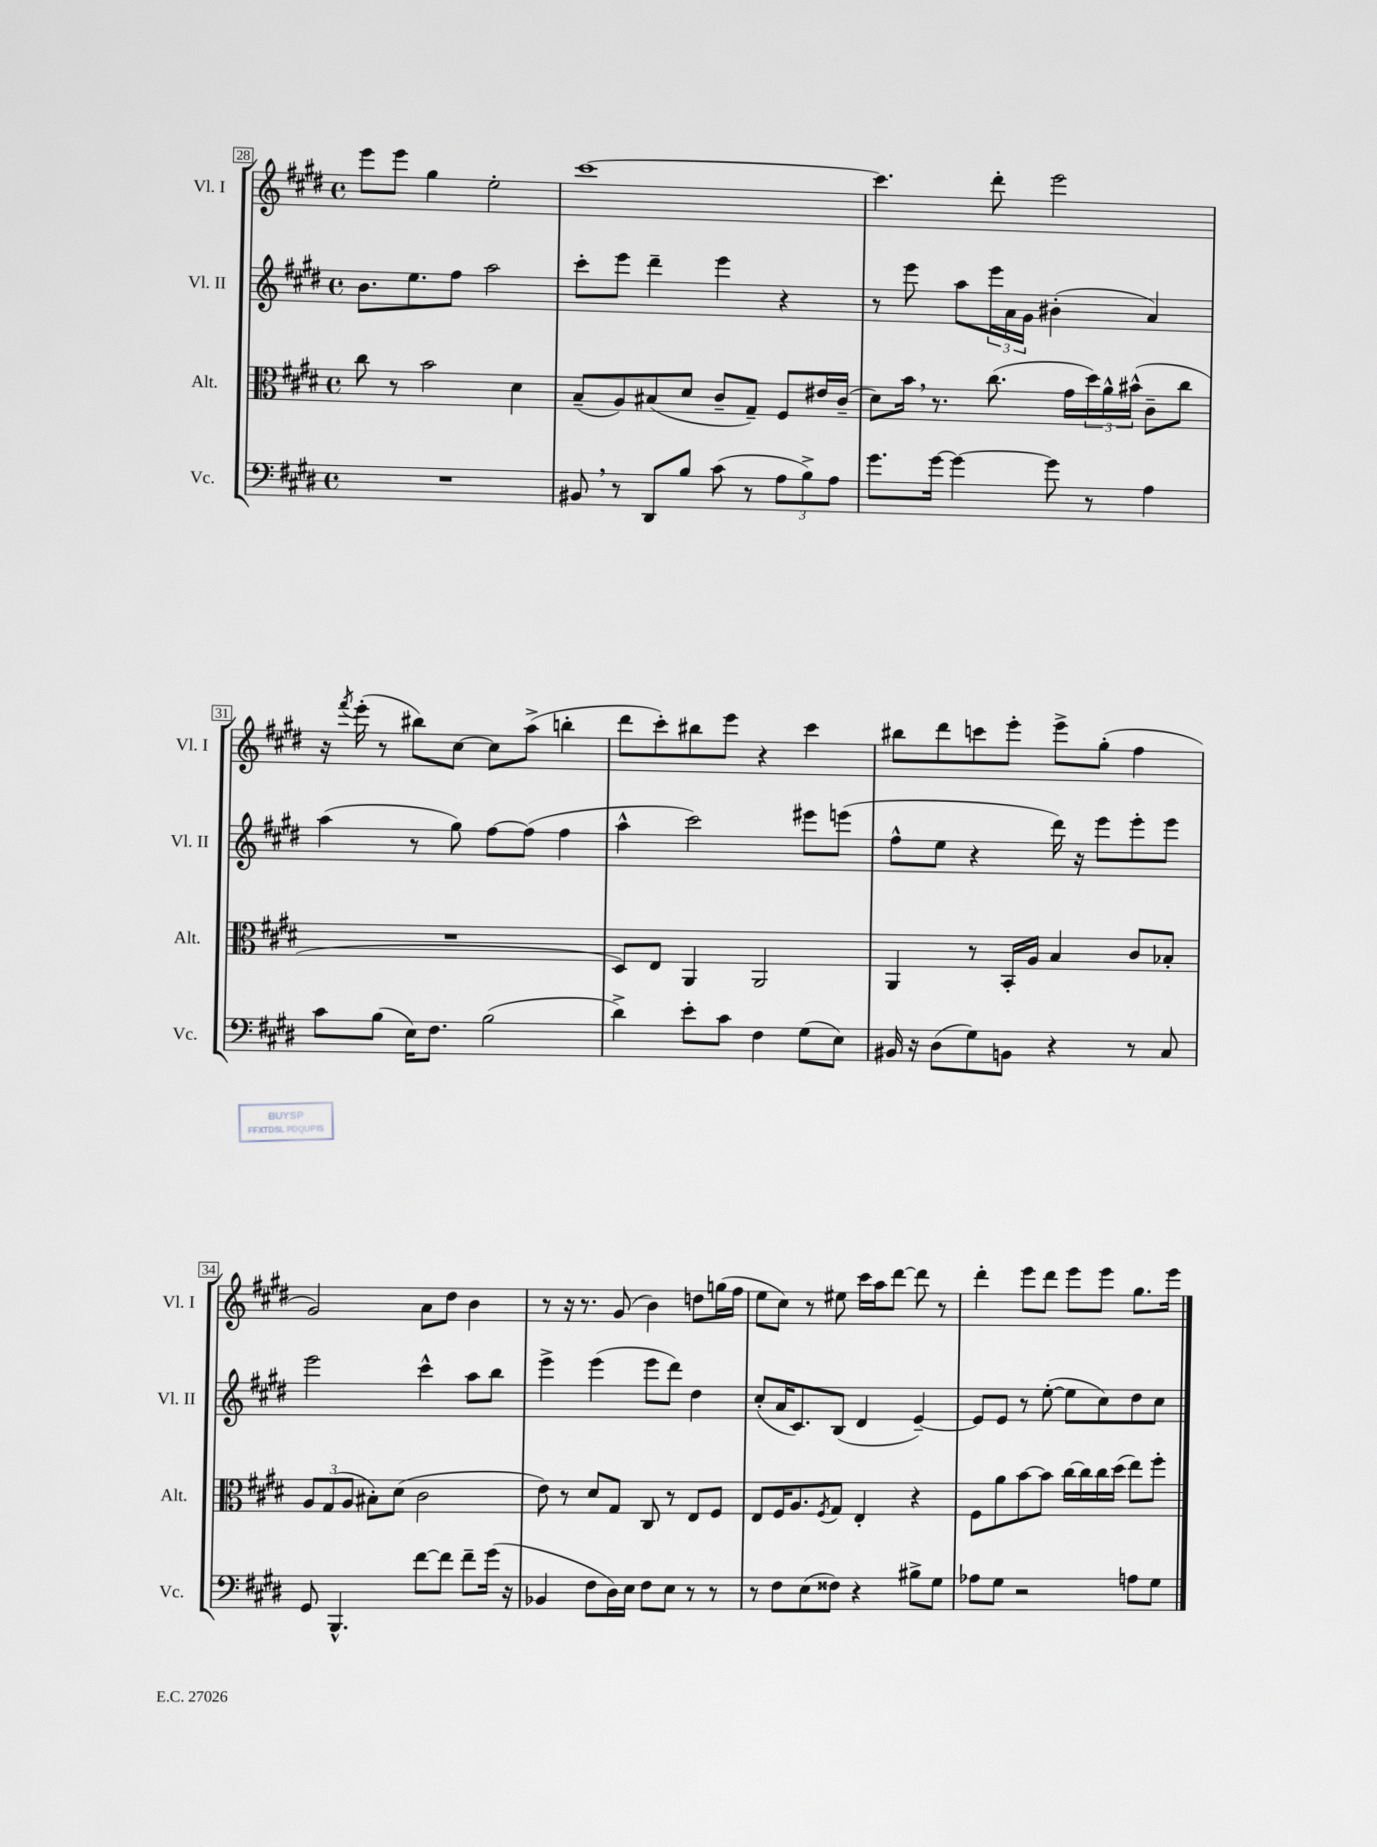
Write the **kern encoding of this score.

**kern	**kern	**kern	**kern
*part4	*part3	*part2	*part1
*staff4	*staff3	*staff2	*staff1
*I"Vc.	*I"Alt.	*I"Vl. II	*I"Vl. I
*I'Vc.	*I'Alt.	*I'Vl. II	*I'Vl. I
*clefF4	*clefC3	*clefG2	*clefG2
*k[f#c#g#d#]	*k[f#c#g#d#]	*k[f#c#g#d#]	*k[f#c#g#d#]
*M4/4	*M4/4	*M4/4	*M4/4
*met(c)	*met(c)	*met(c)	*met(c)
=28	=28	=28	=28
1r	8cc#\	8.b\L	8eee\L
.	8r	.	8eee\J
.	.	8.ee\	.
.	2b\	.	4gg#\
.	.	8ff#\J	.
.	.	2aa\	2ee'\
.	4d#\	.	.
=29	=29	=29	=29
8BB#X,/	(8B~/L	8ccc#'\L	[1ccc#
8r	8A/)	8eee\J	.
8DD#/L	(8B#X/	4ddd#~\	.
8B/J	8d#/J	.	.
(8c#\	8c#~/L	4eee\	.
8r	8G#~/J)	.	.
12A\L	8F#/L	4r	.
12B^\)	.	.	.
.	16e#X/L	.	.
12A\J	.	.	.
.	(16c#~/JJ	.	.
=30	=30	=30	=30
8.g#\L	8d#\L)	8r	4.ccc#\]
.	16b,\Jk	8eee\	.
[16g#\Jk	8.r	.	.
4g#\_	.	8aa\L	.
.	(8.cc#\	24eee\L	8ddd#'\
.	.	24a\	.
.	.	24g#\JJ	.
8g#\]	.	(4b#X'\	2eee\
.	16g#\LL	.	.
8r	24dd#\)	.	.
.	24a^^\	.	.
.	(24b#X^^\JJ	.	.
4A\	8c#~\L	4a/)	.
.	8cc#\J	.	.
!!LO:LB:g=z
=31	=31	=31	=31
8c#\L	1r	(4aa\	16r
.	.	.	8qfff#/
.	.	.	(16eee'\
(8B\J	.	.	8r
16E\KL)	.	8r	8bb#X\L)
8.F#\J	.	.	.
.	.	8gg#\)	[8cc#\J
(2B\	.	[8ff#\L	8cc#\L]
.	.	(8ff#\J]	(8aa^\J
.	.	4ff#\	4bbn'\
=32	=32	=32	=32
4d#^\)	8D#/L)	4aa^^\	8ddd#\L
.	8E/J	.	8ccc#'\)
8e'\L	4AA/	2ccc#\)	8bb#X\
8c#\J	.	.	8eee\J
4F#\	2AA/	.	4r
(8G#\L	.	8eee#X\L	4ccc#\
8E\J)	.	(8eeen\J	.
=33	=33	=33	=33
16BB#X/	4AA/	8ff#^^\L	8bb#X\L
16r	.	.	.
(8D#\L	.	8ee\J	8ddd#\
8G#\)	8r	4r	8cccn\
8BBn\J	16BB'/LL	.	8eee'\J
.	16A/JJ	.	.
4r	4B/	16ddd#\)	8eee^\L
.	.	16r	.
.	.	8eee\L	(8gg#'\J
8r	8c#/L	8eee'\	4ff#\
8C#/	8B-X'/J	8eee\J	.
!!LO:LB:g=z
=34	=34	=34	=34
8GG#/	12A/L	2eee\	2g#/)
.	(12G#/	.	.
4.BBB^^/	.	.	.
.	12A/J	.	.
.	8B#X'\L)	.	.
.	(8d#\J	.	.
[8f#\L	2c#\	4ccc#^^\	8a\L
8f#\J]	.	.	8dd#\J
8f#~\L	.	8aa\L	4b\
(16g#\Jk	.	8bb\J	.
16r	.	.	.
=35	=35	=35	=35
4BB-X/	8e\)	4eee^\	8r
.	8r	.	16r
.	.	.	8.r
8F#\L	8d#/L	(4eee\	.
16D#\L)	8G#/J	.	(8g#/
16E\JJ	.	.	.
8F#\L	8C#/	8eee\L	4b\)
8E\J	8r	8ddd#\J)	.
8r	8E/L	4dd#\	8ddn\L
8r	8F#/J	.	(16ggn\L
.	.	.	16ff#\JJ
=36	=36	=36	=36
8r	8E/L	(8cc#'/L	8ee\L
8F#\L	16F#/K	16a/K	8cc#\J)
.	8.A/	8.c#/)	.
(8E\	.	.	8r
.	8qF#/	.	.
8F##X\J)	8G#/J	(8B/J	8ee#X\
4r	4E'/	4d#/	16ccc#\LL
.	.	.	16aa\J
.	.	.	[8ddd#\J
8B#X^\L	4r	[4e~/)	8ddd#\]
8G#\J	.	.	8r
=37	=37	=37	=37
8A-X\L	8F#\L	8e/L]	4ddd#'\
8G#\J	8a\	8e/J	.
2r	[8b\	8r	8eee\L
.	8b\J]	([8ee'\	8ddd#\J
.	[16cc#\LL	8ee\L]	8eee\L
.	16cc#\]	.	.
.	16cc#\	8cc#\)	8eee\J
.	(16dd#\JJ	.	.
8An\L	8ee\L)	8dd#\	8.gg#\L
8G#\J	8ff#'\J	8cc#\J	.
.	.	.	16eee\Jk
==	==	==	==
*-	*-	*-	*-
